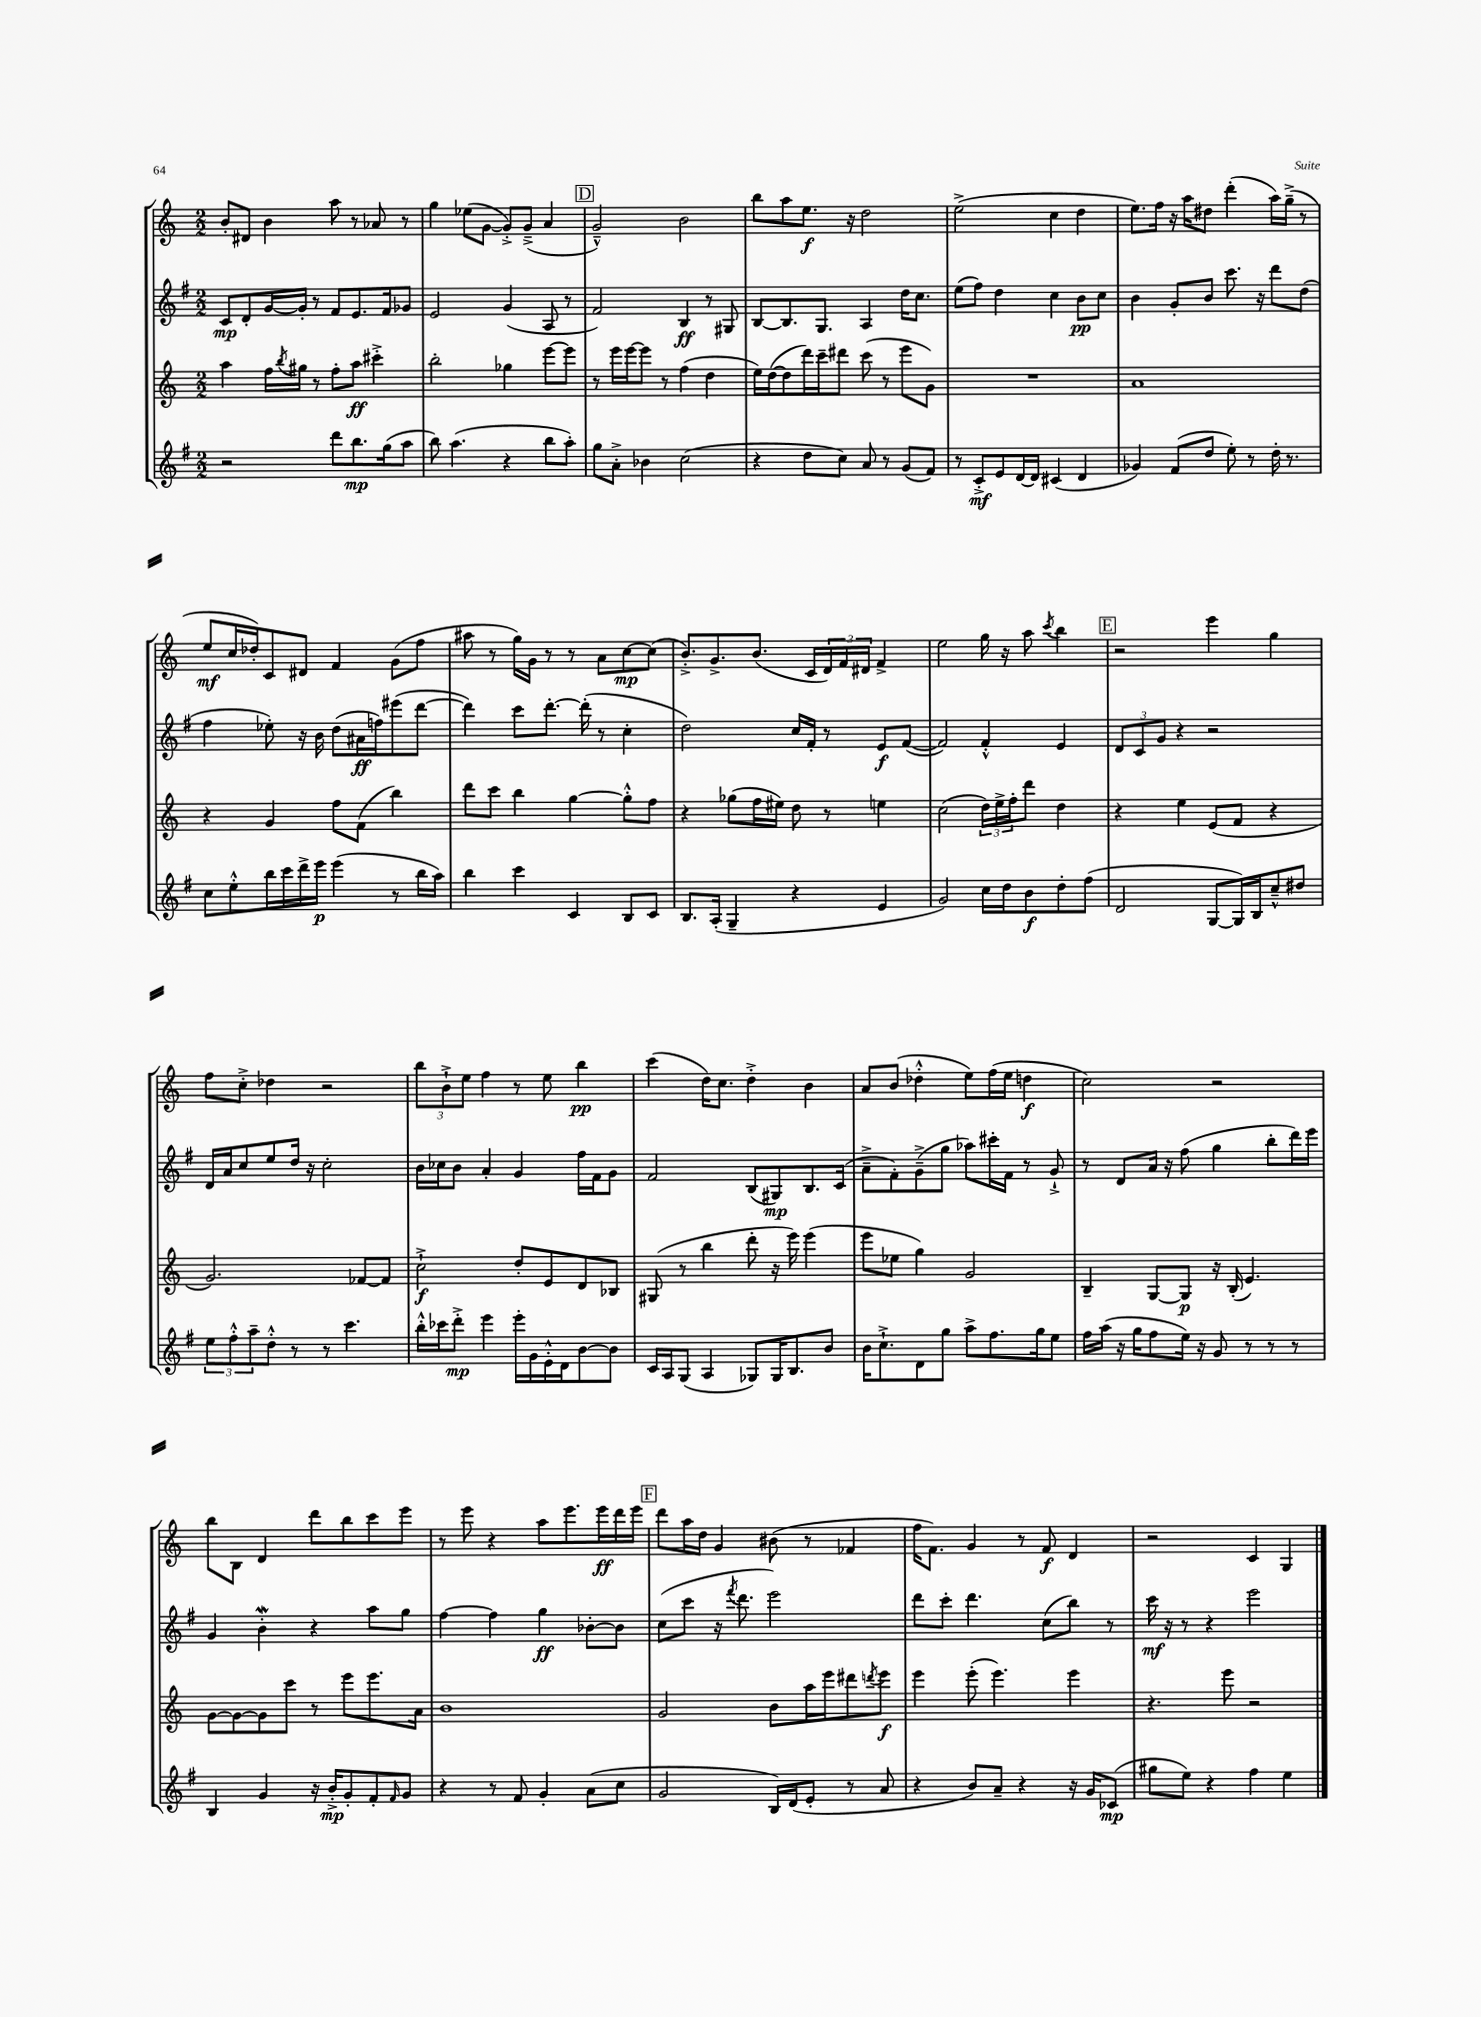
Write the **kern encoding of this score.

**kern	**dynam	**kern	**dynam	**kern	**dynam	**kern	**dynam
*part4	*part4	*part3	*part3	*part2	*part2	*part1	*part1
*staff4	*staff4	*staff3	*staff3	*staff2	*staff2	*staff1	*staff1
*clefG2	*	*clefG2	*	*clefG2	*	*clefG2	*
*k[f#]	*	*k[]	*	*k[f#]	*	*k[]	*
*M2/2	*	*M2/2	*	*M2/2	*	*M2/2	*
=27	=27	=27	=27	=27	=27	=27	=27
2r	.	4aa\	.	8c/L	mp	8b'/L	.
.	.	.	.	8d'/	.	8d#X/J	.
.	.	16ff\LL	.	[16g/L	.	4b\	.
.	.	8qbb/	.	.	.	.	.
.	.	16gg#X\JJ	.	16g'/JJ]	.	.	.
.	.	8r	.	8r	.	.	.
8ddd\L	.	8ff'\L	.	8f#/L	.	8aa\	.
8.bb\	mp	8aa\J	ff	8.e/	.	8r	.
.	.	4ccc#X'^\	.	.	.	8a-X/	.
(16gg\k	.	.	.	16f#/k	.	.	.
8aa\J	.	.	.	8g-X/J	.	8r	.
=28	=28	=28	=28	=28	=28	=28	=28
8bb\)	.	2bb'\	.	2e/	.	4gg\	.
(4.aa\	.	.	.	.	.	.	.
.	.	.	.	.	.	(8ee-X\L	.
.	.	.	.	.	.	[8g\J	.
4r	.	4gg-X\	.	(4g/	.	8g'^/L])	.
.	.	.	.	.	.	(8g~^/J	.
8bb\L	.	[8eee\L	.	8A/	.	4a/	.
8aa'\J)	.	8eee\J]	.	8r	.	.	.
!!LO:REH:place=s1:t=D
=29	=29	=29	=29	=29	=29	=29	=29
8gg\L	.	8r	.	2f#/)	.	2g~^^/)	.
8a'^\J	.	16eee\LL	.	.	.	.	.
.	.	[16eee\J	.	.	.	.	.
4b-X\	.	8eee\J]	.	.	.	.	.
.	.	8r	.	.	.	.	.
(2cc\	.	(4ff\	.	4B/	ff	2b\	.
.	.	4dd\	.	8r	.	.	.
.	.	.	.	8G#X/	.	.	.
=30	=30	=30	=30	=30	=30	=30	=30
4r	.	16ee\LL)	.	[8B/L	.	8bb\L	.
.	.	([16dd\J	.	.	.	.	.
.	.	8dd\]	.	8.B/]	.	8aa\	.
8dd\L	.	16ddd\L)	.	.	.	8.ee\J	f
.	.	16ccc~\J	.	8.G/J	.	.	.
8cc\J)	.	8ddd#X\J	.	.	.	.	.
.	.	.	.	.	.	16r	.
8a/	.	(8ccc\	.	4A/	.	2dd\	.
8r	.	8r	.	.	.	.	.
(8g/L	.	8eee\L	.	16dd\KL	.	.	.
.	.	.	.	8.cc\J	.	.	.
8f#/J)	.	8g\J)	.	.	.	.	.
=31	=31	=31	=31	=31	=31	=31	=31
8r	.	1r	.	(8ee\L	.	(2ee^\	.
8c'^/L	mf	.	.	8ff#\J)	.	.	.
8e/	.	.	.	4dd\	.	.	.
[16d/L	.	.	.	.	.	.	.
16d/JJ]	.	.	.	.	.	.	.
(4c#X/	.	.	.	4cc\	.	4cc\	.
4d/	.	.	.	8b\L	pp	4dd\	.
.	.	.	.	8cc\J	.	.	.
=32	=32	=32	=32	=32	=32	=32	=32
4g-X/)	.	1a	.	4b\	.	8.ee\L)	.
.	.	.	.	.	.	16ff\Jk	.
(8f#/L	.	.	.	8g'/L	.	16r	.
.	.	.	.	.	.	16aa\KL	.
8dd/J	.	.	.	8b/J	.	8dd#X\J	.
8ee'\)	.	.	.	8.ccc\	.	(4ddd'\	.
8r	.	.	.	.	.	.	.
.	.	.	.	16r	.	.	.
16dd'\	.	.	.	8ddd\L	.	16aa\LL)	.
8.r	.	.	.	.	.	(16gg~^\JJ	.
.	.	.	.	(8dd\J	.	8r	.
!!LO:LB:g=z
=33	=33	=33	=33	=33	=33	=33	=33
8cc\L	.	4r	.	4ff#\	.	8ee/L	mf
8ee'^^\	.	.	.	.	.	16cc/L	.
.	.	.	.	.	.	16dd-X'/J)	.
16bb\L	.	4g/	.	8ee-X'\)	.	8c/	.
16ccc\	.	.	.	.	.	.	.
16ddd^\	.	.	.	16r	.	8d#X/J	.
16eee\JJ	p	.	.	16b\	.	.	.
(4eee\	.	8ff\L	.	(8dd\L	.	4f/	.
.	.	(8f\J	.	16a#X\L	ff	.	.
.	.	.	.	16ffn\J)	.	.	.
8r	.	4bb\)	.	(8eee#X\	.	(8g\L	.
16bb\LL	.	.	.	[8ddd\J	.	8ff\J	.
16aa\JJ)	.	.	.	.	.	.	.
=34	=34	=34	=34	=34	=34	=34	=34
4bb\	.	8ddd\L	.	4ddd\])	.	8aa#X\	.
.	.	8ccc\J	.	.	.	8r	.
4ccc\	.	4bb\	.	8ccc\L	.	16gg\LL)	.
.	.	.	.	.	.	16g\JJ	.
.	.	.	.	[8.ddd'\J	.	8r	.
4c/	.	[4gg\	.	.	.	8r	.
.	.	.	.	(16ddd'\]	.	.	.
.	.	.	.	8r	.	8a\L	.
8B/L	.	8gg'^^\L]	.	4cc'\	.	[8cc\	mp
8c/J	.	8ff\J	.	.	.	(8cc\J]	.
=35	=35	=35	=35	=35	=35	=35	=35
8.B/L	.	4r	.	2dd\)	.	8.b'^/L)	.
(16A'/Jk	.	.	.	.	.	8.g^/	.
4G~/	.	(8gg-X\L	.	.	.	.	.
.	.	16ff\L	.	.	.	(8.b/J	.
.	.	16ee#X\JJ)	.	.	.	.	.
4r	.	8dd\	.	16cc/LL	.	.	.
.	.	.	.	16f#'/JJ	.	16c/LL	.
.	.	8r	.	8r	.	24d/)	.
.	.	.	.	.	.	24f/	.
.	.	.	.	.	.	24d#X/JJ	.
4e/	.	4een\	.	8e/L	f	4f^/	.
.	.	.	.	([8f#/J	.	.	.
=36	=36	=36	=36	=36	=36	=36	=36
2g/)	.	(2cc\	.	2f#/])	.	2ee\	.
16cc\LL	.	24dd\LL)	.	4f#'^^/	.	16gg\	.
.	.	24ee^\	.	.	.	.	.
16dd\J	.	.	.	.	.	16r	.
.	.	24ff'\J	.	.	.	.	.
8b\	f	8ddd\J	.	.	.	8aa\	.
.	.	.	.	.	.	8qccc/	.
8dd'\	.	4dd\	.	4e/	.	4bb\	.
(8ff#\J	.	.	.	.	.	.	.
!!LO:REH:place=s1:t=E
=37	=37	=37	=37	=37	=37	=37	=37
2d/	.	4r	.	12d/L	.	2r	.
.	.	.	.	12c/	.	.	.
.	.	.	.	12g/J	.	.	.
.	.	4ee\	.	4r	.	.	.
[8G/L	.	(8e/L	.	2r	.	4eee\	.
16G/L])	.	8f/J	.	.	.	.	.
16B/J	.	.	.	.	.	.	.
8cc~^^/	.	4r	.	.	.	4gg\	.
8dd#X/J	.	.	.	.	.	.	.
!!LO:LB:g=z
=38	=38	=38	=38	=38	=38	=38	=38
12ee\L	.	2.g/)	.	16d/LL	.	8ff\L	.
.	.	.	.	16a/J	.	.	.
12ff#'^^\	.	.	.	.	.	.	.
.	.	.	.	8cc/	.	8cc'^\J	.
12aa~\	.	.	.	.	.	.	.
8dd'^^\J	.	.	.	8ee/	.	4dd-X\	.
8r	.	.	.	16dd/Jk	.	.	.
.	.	.	.	16r	.	.	.
8r	.	.	.	2cc'\	.	2r	.
4.ccc\	.	.	.	.	.	.	.
.	.	[8f-X/L	.	.	.	.	.
.	.	8f-/J]	.	.	.	.	.
=39	=39	=39	=39	=39	=39	=39	=39
16bb'^^\LL	.	2cc`^\	f	16b\LL	.	12bb\L	.
16ccc-X\J	.	.	.	16cc-X\J	.	.	.
.	.	.	.	.	.	12b`^\	.
8ddd'^\J	mp	.	.	8b\J	.	.	.
.	.	.	.	.	.	12ee\J	.
4eee\	.	.	.	4a'/	.	4ff\	.
16eee'\LL	.	8dd'/L	.	4g/	.	8r	.
16g\	.	.	.	.	.	.	.
16e'^^\	.	8e/	.	.	.	8ee\	.
16d\J	.	.	.	.	.	.	.
[8b\	.	8d/	.	16ff#\LL	.	4bb\	pp
.	.	.	.	16f#\J	.	.	.
8b\J]	.	8B-X/J	.	8g\J	.	.	.
=40	=40	=40	=40	=40	=40	=40	=40
16c/LL	.	(8G#X/	.	2f#/	.	(4ccc\	.
16A/J	.	.	.	.	.	.	.
(8G/J	.	8r	.	.	.	.	.
4A/	.	4bb\	.	.	.	16dd\KL)	.
.	.	.	.	.	.	8.cc\J	.
8G-X/L)	.	8ddd'\	.	(8B/L	.	4dd'^\	.
16G-/K	.	16r	.	8G#X/)	mp	.	.
8.B/	.	16eee\)	.	.	.	.	.
.	.	(4eee\	.	8.B/	.	4b\	.
8b/J	.	.	.	.	.	.	.
.	.	.	.	(16c/Jk	.	.	.
=41	=41	=41	=41	=41	=41	=41	=41
16b\KL	.	8eee\L	.	8a~^\L	.	8a/L	.
8.cc`^\	.	.	.	.	.	.	.
.	.	8ee-X\J	.	8f#'\)	.	(8b/J	.
8d\	.	4gg\)	.	(8g~^\	.	4dd-X'^^\	.
8gg\J	.	.	.	8gg\J	.	.	.
8aa^\L	.	2g/	.	8aa-X\L)	.	8ee\L)	.
8.ff#\	.	.	.	16ccc#X'\L	.	(16ff\L	.
.	.	.	.	16f#\JJ	.	16ee\JJ	.
.	.	.	.	8r	.	4ddn\	f
16gg\k	.	.	.	.	.	.	.
8ee\J	.	.	.	8g`^/	.	.	.
=42	=42	=42	=42	=42	=42	=42	=42
16ff#\LL	.	4B~/	.	8r	.	2cc\)	.
(16aa\JJ	.	.	.	.	.	.	.
16r	.	.	.	8d/L	.	.	.
16gg\KL	.	.	.	.	.	.	.
8ff#\	.	[8G/L	.	16a/Jk	.	.	.
.	.	.	.	16r	.	.	.
16ee\Jk)	.	8G/J]	p	(8ff#\	.	.	.
16r	.	.	.	.	.	.	.
8g/	.	16r	.	4gg\	.	2r	.
.	.	(16B'/	.	.	.	.	.
8r	.	4.e/)	.	.	.	.	.
8r	.	.	.	8bb'\L	.	.	.
8r	.	.	.	16ddd\L)	.	.	.
.	.	.	.	16eee\JJ	.	.	.
!!LO:LB:g=z
=43	=43	=43	=43	=43	=43	=43	=43
4B/	.	[8g\L	.	4g/	.	8bb\L	.
.	.	8g\_	.	.	.	8B\J	.
4g/	.	8g\]	.	4bW'\	.	4d/	.
.	.	8ccc\J	.	.	.	.	.
16r	.	8r	.	4r	.	8ddd\L	.
16b'^/KL	mp	.	.	.	.	.	.
8g'/	.	8eee\L	.	.	.	8bb\	.
8f#'/	.	8.eee\	.	8aa\L	.	8ccc\	.
16qqf#/	.	.	.	.	.	.	.
8g/J	.	.	.	8gg\J	.	8eee\J	.
.	.	16a\Jk	.	.	.	.	.
=44	=44	=44	=44	=44	=44	=44	=44
4r	.	1b	.	[4ff#\	.	8r	.
.	.	.	.	.	.	8eee\	.
8r	.	.	.	4ff#\]	.	4r	.
8f#/	.	.	.	.	.	.	.
4g'/	.	.	.	4gg\	ff	8aa\L	.
.	.	.	.	.	.	8.eee\	.
(8a\L	.	.	.	[8b-X'\L	.	.	.
.	.	.	.	.	.	16eee\L	ff
8cc\J	.	.	.	8b-\J]	.	16ddd\	.
.	.	.	.	.	.	16eee\JJ	.
!!LO:REH:place=s1:t=F
=45	=45	=45	=45	=45	=45	=45	=45
2g/	.	2g/	.	(8cc\L	.	8ddd\L	.
.	.	.	.	8ccc\J	.	16aa\L	.
.	.	.	.	.	.	16dd\JJ	.
.	.	.	.	16r	.	4g/	.
.	.	.	.	8qfff#/	.	.	.
.	.	.	.	8.ddd\	.	.	.
16B/LL)	.	8b\L	.	2eee\)	.	(8b#X\	.
(16d/J	.	.	.	.	.	.	.
8e'/J	.	16aa\L	.	.	.	8r	.
.	.	16eee\J	.	.	.	.	.
8r	.	8ddd#X\	.	.	.	4f-X/	.
.	.	8qdddn/	.	.	.	.	.
8a/	.	8eee\J	f	.	.	.	.
=46	=46	=46	=46	=46	=46	=46	=46
4r	.	4eee\	.	8ddd\L	.	16ff\KL	.
.	.	.	.	.	.	8.f\J)	.
.	.	.	.	8ccc'\J	.	.	.
8b/L)	.	(8eee'\	.	4.ddd\	.	4g/	.
8a~/J	.	4.eee\)	.	.	.	.	.
4r	.	.	.	.	.	8r	.
.	.	.	.	(8cc\L	.	8f/	f
16r	.	4eee\	.	8bb\J)	.	4d/	.
16g/KL	.	.	.	.	.	.	.
(8c-X/J	mp	.	.	8r	.	.	.
=47	=47	=47	=47	=47	=47	=47	=47
8gg#X\L	.	4.r	.	16ccc\	mf	2r	.
.	.	.	.	16r	.	.	.
8ee\J)	.	.	.	8r	.	.	.
4r	.	.	.	4r	.	.	.
.	.	8eee\	.	.	.	.	.
4ff#\	.	2r	.	2eee\	.	4c/	.
4ee\	.	.	.	.	.	4G/	.
==	==	==	==	==	==	==	==
*-	*-	*-	*-	*-	*-	*-	*-
